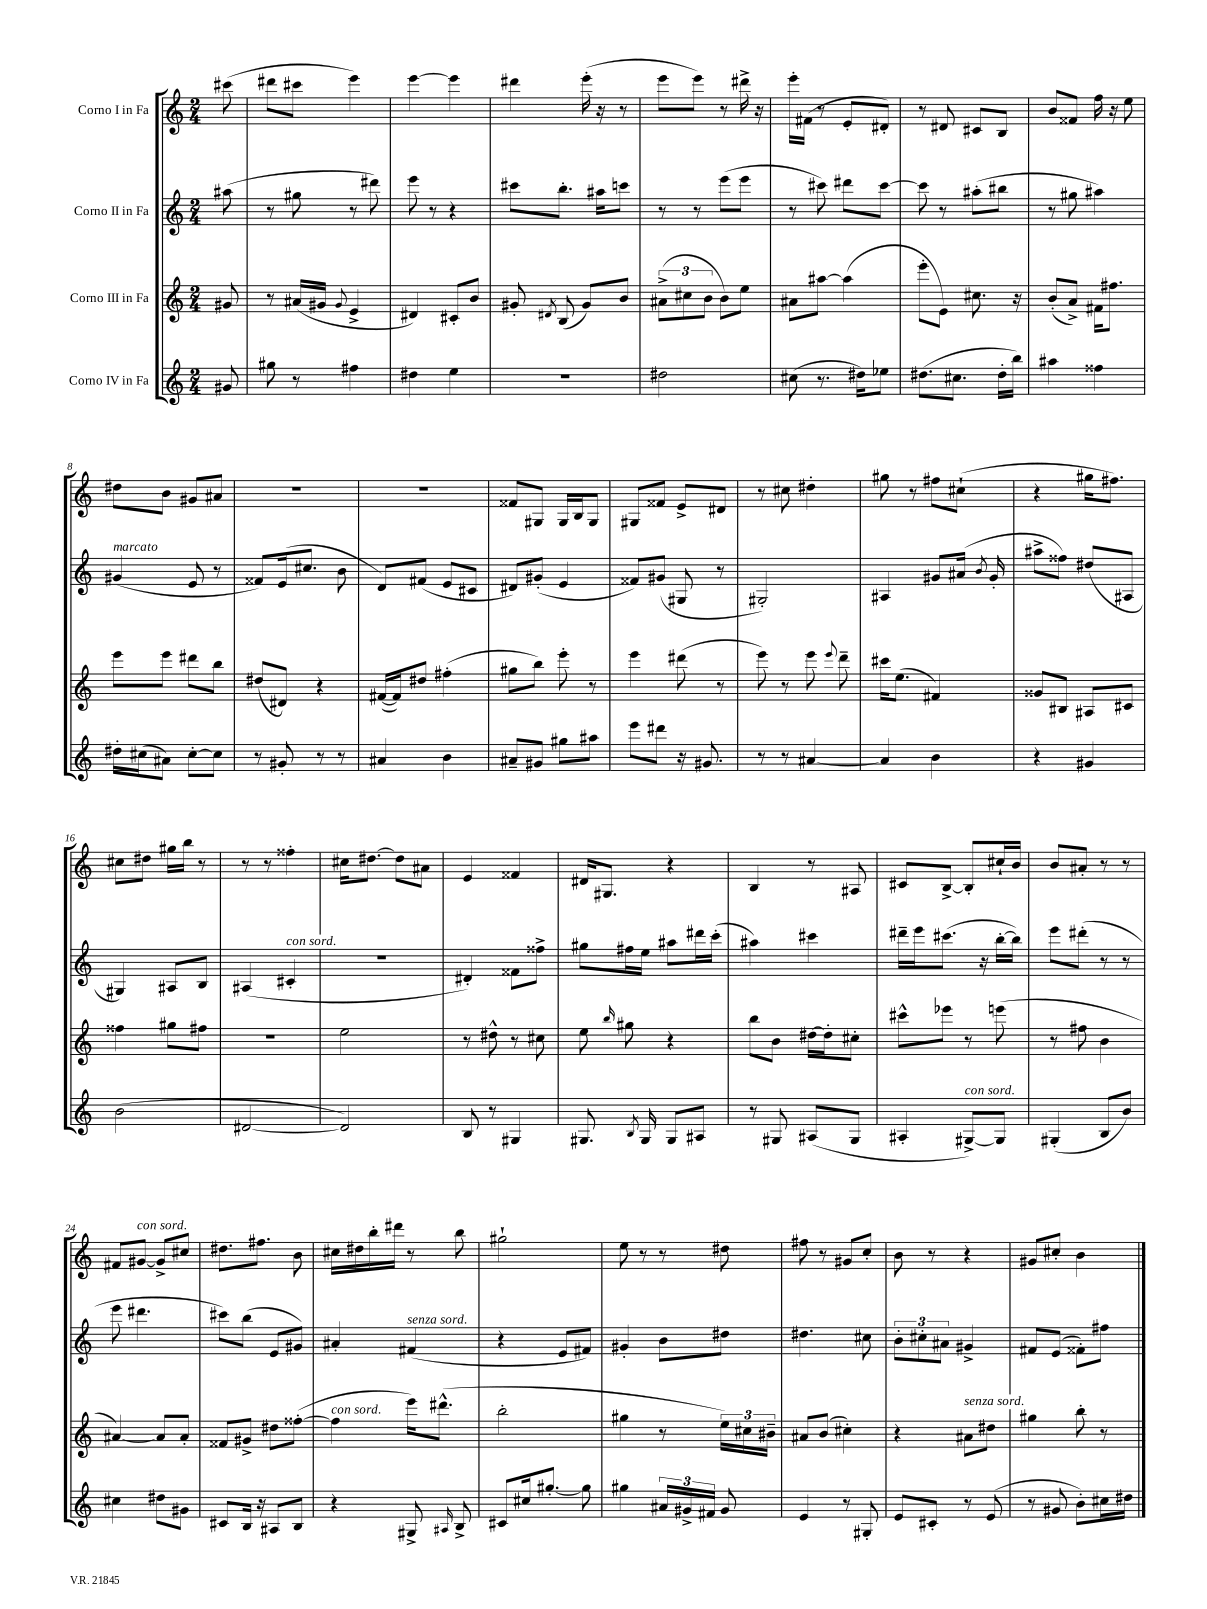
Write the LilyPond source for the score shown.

<<
\new StaffGroup <<
\new Staff = "s0" \with { instrumentName = "Corno I in Fa" } {
    \clef treble \key c \major \numericTimeSignature \time 2/4 \partial 8
    \autoBeamOff cis'''8( |
    dis'''8[ cis'''8] e'''4) |
    e'''4~ e'''4 |
    dis'''4 e'''16-.( r16 r8 |
    e'''8[ e'''8]) r8 dis'''16-> r16 |
    e'''16[-. fis'16]( r8 e'8[-. dis'8]-.) |
    r8 dis'8 cis'8[ b8] |
    b'8[ fisis'8] f''16 r16 e''8 |
    dis''8[ b'8] gis'8[ ais'8] |
    R2 |
    R2 |
    fisis'8[ gis8] gis16[ b16 gis8] |
    gis8[ fisis'8] e'8[-> dis'8] |
    r8 cis''8 dis''4-. |
    gis''8 r8 fis''8[ cis''8]-!( |
    r4 gis''16[ fis''8.]) |
    cis''8[ dis''8] gis''16[ b''16] r8 |
    r8 r8 fisis''4-. |
    cis''16[ dis''8.]~ dis''8[ ais'8] |
    e'4 fisis'4 |
    dis'16[ gis8.] r4 |
    b4 r8 ais8 |
    cis'8[ b8]~-> b8[-. cis''16-! b'16] |
    b'8[ ais'8]-. r8 r8 |
    fis'8[ gis'8]~^\markup { \italic "con sord." } gis'8[-> cis''8] |
    dis''8.[ fis''8.] b'8 |
    cis''16[ dis''16 b''16-. dis'''16] r8 b''8 |
    gis''2-! |
    e''8 r8 r8 dis''8 |
    fis''8 r8 gis'8[ c''8]-. |
    b'8 r8 r4 |
    gis'8[ cis''8]-. b'4 \bar "|." |
}
\new Staff = "s1" \with { instrumentName = "Corno II in Fa" } {
    \clef treble \key c \major \numericTimeSignature \time 2/4 \partial 8
    \autoBeamOff ais''8( |
    r8 gis''8 r8 dis'''8) |
    e'''8 r8 r4 |
    cis'''8[ b''8.]-. ais''16[ c'''8] |
    r8 r8 e'''8[( e'''8] |
    r8 cis'''8) dis'''8[ cis'''8]~ |
    cis'''8 r8 ais''8[-.( bis''8] |
    r8 gis''8 ais''4) |
    gis'4^\markup { \italic "marcato" }( e'8 r8 |
    fisis'8[) e'16( cis''8.] b'8 |
    d'8[) fis'8]( e'8[ cis'8] |
    dis'8[) gis'8]-.( e'4 |
    fisis'8[) gis'8]( gis8 r8 |
    gis2-.) |
    ais4 gis'8[ ais'16]( \acciaccatura { b'8 } gis'16-. |
    ais''8[-> fisis''8]) dis''8[( ais8] |
    gis4) ais8[ b8] |
    ais4( cis'4-.^\markup { \italic "con sord." } |
    r2 |
    dis'4-.) fisis'8[ fisis''8]-> |
    gis''8[ fis''16 e''16] ais''8[ dis'''16 c'''16]-.( |
    ais''4) cis'''4 |
    dis'''16[-- e'''16 cis'''8.]( r16 b''16[~-. b''16]) |
    e'''8[ dis'''8]-.( r8 r8 |
    e'''8 dis'''4. |
    cis'''8[) b''8]( e'8[ gis'8]) |
    ais'4-. fis'4^\markup { \italic "senza sord." }( |
    r4 e'8[ fis'8]) |
    gis'4-. b'8[ dis''8] |
    dis''4. cis''8 |
    \tuplet 3/2 { b'8[-. cis''8-. ais'8] } gis'4-> |
    fis'8[ e'8]( fisis'8[-.) fis''8] \bar "|." |
}
\new Staff = "s2" \with { instrumentName = "Corno III in Fa" } {
    \clef treble \key c \major \numericTimeSignature \time 2/4 \partial 8
    \autoBeamOff gis'8 |
    r8 ais'16[( gis'16] \appoggiatura { gis'8 } e'4-> |
    dis'4) cis'8[-. b'8] |
    gis'8-. \acciaccatura { dis'8 } b8( gis'8[) b'8] |
    \tuplet 3/2 { ais'8[->( cis''8 b'8] } b'8[) e''8] |
    ais'8[ ais''8]~ ais''4( |
    e'''8[-. e'8]) cis''8. r16 |
    b'8[-.( a'8]->) fis'16[ fis''8.] |
    e'''8[ e'''8] dis'''8[ b''8] |
    dis''8[( dis'8]) r4 |
    fis'16[~( fis'16) dis''8] fis''4-.( |
    gis''8[ b''8]) e'''8-. r8 |
    e'''4 dis'''8( r8 |
    e'''8) r8 e'''8 \appoggiatura { e'''8 } d'''8-- |
    cis'''16[ e''8.]( fis'4) |
    gisis'8[ bis8] ais8[ cis'8] |
    fisis''4 gis''8[ fis''8] |
    R2 |
    e''2 |
    r8 dis''8-^ r8 cis''8 |
    e''8 \grace { b''16 } gis''8 r4 |
    b''8[ b'8] dis''16[~ dis''16-. cis''8]-. |
    cis'''8[-^ ees'''8] r8 e'''8( |
    r8 fis''8 b'4 |
    ais'4~) ais'8[ ais'8]-. |
    fisis'8[ gis'8]-> dis''8[ fisis''8]~-.( |
    fisis''4^\markup { \italic "con sord." } e'''16[) dis'''8.]-^( |
    b''2-. |
    gis''4 r8 \tuplet 3/2 { e''16[) cis''16 bis'16]-- } |
    ais'8[ b'8]( cis''4-.) |
    r4 ais'8[^\markup { \italic "senza sord." } dis''8] |
    gis''4 b''8-. r8 \bar "|." |
}
\new Staff = "s3" \with { instrumentName = "Corno IV in Fa" } {
    \clef treble \key c \major \numericTimeSignature \time 2/4 \partial 8
    \autoBeamOff gis'8 |
    gis''8 r8 fis''4 |
    dis''4 e''4 |
    R2 |
    dis''2 |
    cis''8( r8. dis''16[) ees''8] |
    dis''8.[( cis''8.] dis''16[-. b''16]) |
    ais''4 fisis''4 |
    dis''16[-. cis''16( ais'8]) cis''8[~-. cis''8] |
    r8 gis'8-. r8 r8 |
    ais'4 b'4 |
    ais'8[-- gis'8] gis''8[ ais''8] |
    e'''8[ dis'''8] r16 gis'8. |
    r8 r8 ais'4~ |
    ais'4 b'4 |
    r4 gis'4 |
    b'2( |
    dis'2~ |
    dis'2) |
    b8 r8 gis4 |
    gis8. \acciaccatura { b8 } gis16 gis8[ ais8] |
    r8 gis8 ais8[( gis8] |
    ais4-. gis8[~->^\markup { \italic "con sord." }) gis8] |
    gis4-.( b8[ b'8]) |
    cis''4 dis''8[ gis'8] |
    cis'8[ b16] r16 ais8[ b8] |
    r4 gis8-> \grace { ais16 } b8-> |
    cis'8[ cis''16 gis''8.]~-. gis''8 |
    gis''4 \tuplet 3/2 { ais'16[ gis'16-> fis'16] } gis'8 |
    e'4 r8 gis8-. |
    e'8[ cis'8]-. r8 e'8( |
    r8 gis'8 b'8[-.) cis''16 dis''16] \bar "|." |
}
>>
>>
